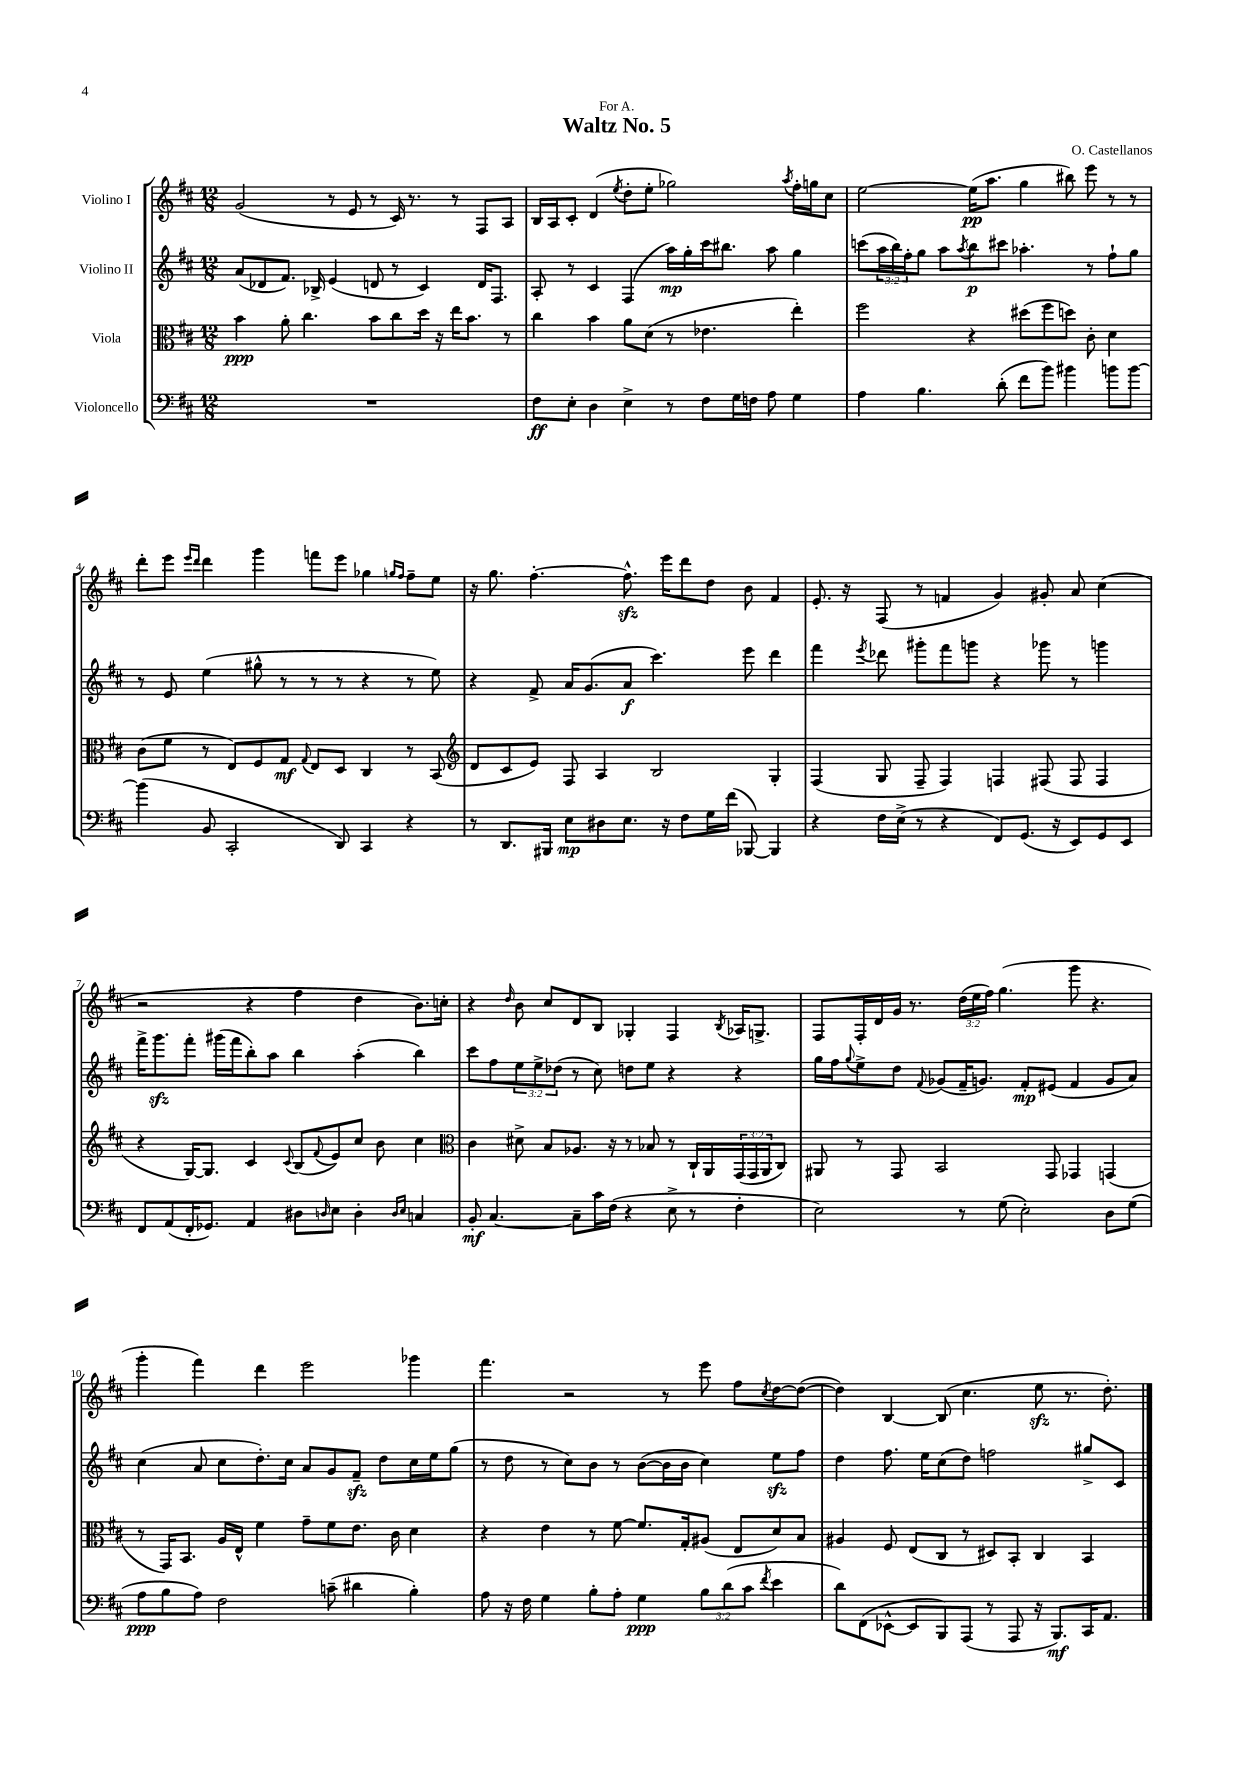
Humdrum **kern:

**kern	**kern	**kern	**kern
*staff4	*staff3	*staff2	*staff1
*clefF4	*clefC3	*clefG2	*clefG2
*k[f#c#]	*k[f#c#]	*k[f#c#]	*k[f#c#]
*M12/8	*M12/8	*M12/8	*M12/8
1.r	4b	(8a	(2g
.	.	8d-	.
.	8a'	8.f#)	.
.	4.cc#	.	.
.	.	16B-^	.
.	.	(4e	8r
.	.	.	8e
.	8b	8d	8r
.	8cc#	8r	16c#)
.	.	.	8.r
.	16dd	4c#)	.
.	16r	.	.
.	16ee	.	8r
.	8.b	.	.
.	.	16d	8F#
.	.	8.F#	.
.	8r	.	8A
=	=	=	=
8F#	4cc#	8A'	16B
.	.	.	16A
8E'	.	8r	8c#'
4D	4b	4c#	(4d
.	.	.	8qee
4E^	8a	(4F#	8dd'
.	(8d	.	8ee'
8r	8r	16aa)	2gg-)
.	.	16gg'	.
8F#	4.e-	16ccc#	.
.	.	8.bb#	.
16G	.	.	.
16F	.	.	.
8A	.	8aa	.
.	.	.	8qaa
4G	4ee')	4gg	16ff#'
.	.	.	16gg
.	.	.	8cc#
=	=	=	=
4A	2ff#	(8ccc	[2ee
.	.	24aa	.
.	.	24bb)	.
.	.	24ff#'	.
4.B	.	8gg	.
.	.	8aa	.
.	.	8qaa	.
.	4r	8bb	(16ee]
.	.	.	8.aa
(8d'	.	8ccc#	.
8f#	(8dd#	4.aa-'	4gg
8b)	8ff#	.	.
4b#	8dd)	.	8bb#)
.	8c#'	8r	8eee
8b	4d	8ff#`	8r
[8b	.	8gg	8r
=	=	=	=
(4b]	(8c#	8r	8ddd'
.	8f#	8e	8eee
.	.	.	16qqeee
.	.	.	16qqddd
8BB	8r	(4ee	4ddd
2CC#'	8E)	.	.
.	8F#	8gg#^^	4ggg
.	8G	8r	.
.	8qqG	.	.
.	8E	8r	8fff
8DD)	8D	8r	8eee
4CC#	4C#	4r	4gg-
.	.	.	16qqgg
.	.	.	16qqff#
4r	8r	8r	8ff#~
.	(8BB	8ee)	8ee
=	=	=	=
*	*clefG2	*	*
8r	8d	4r	16r
.	.	.	8.gg
8.DD	8c#	.	.
.	8e)	8f#^	[4.ff#'
16BBB#	.	.	.
8E	8F#	16a	.
.	.	(8.g	.
8D#	4A	.	.
8.E	.	8a	8.ff#^^]
.	2B	4.ccc#)	.
16r	.	.	16eee
8F#	.	.	8ddd
16G	.	.	8dd
(16f#	.	.	.
[8BBB-)	.	8eee	8b
4BBB-]	4G'	4ddd	4f#
=	=	=	=
4r	(4F#	4fff#	8.e'
.	.	.	16r
.	.	8qeee	.
16F#	8G	8ddd-	(8F#
(16E^	.	.	.
8r	8F#~	8ggg#'	8r
4r	4F#)	8fff#	4f
.	.	8ggg	.
8FF#)	4F	4r	4g)
(8.GG	.	.	.
.	(8F#	8ggg-	8g#'
16r	.	.	.
8EE)	8F#	8r	8a
8GG	4F#	4ggg	(4cc#
8EE	.	.	.
=	=	=	=
8FF#	4r	16fff#^	2r
.	.	8.ggg	.
(8AA	.	.	.
16FF#'	[16G)	8fff#'	.
8.GG-)	8.G]	.	.
.	.	(16ggg#	.
.	.	16fff#	.
4AA	4c#	8bb')	4r
.	.	8aa	.
.	8qqc#	.	.
8D#	(8B	4bb	4ff#
16qqD	8qqf#	.	.
8E	8e)	.	.
4D'	8cc#	(4aa'	4dd
.	8b	.	.
16qqD	.	.	.
16qqE	.	.	.
4C	4cc#	4bb)	8.b)
.	.	.	16cc'
=	=	=	=
*	*clefC3	*	*
8BB'	4c#	8ccc#	4r
[4.C#	.	8ff#	.
.	.	.	16qqdd
.	8d#^	12ee	8b
.	.	12ee^	.
.	8B	.	8cc#
.	.	(12dd-	.
8C#~]	8.A-	8r	8d
16c#	.	8cc#)	8B
(16F#	16r	.	.
4r	8r	8dd	4G-'
.	8B-	8ee	.
8E^	8r	4r	4F#
8r	16C#`	.	.
.	16AA	.	.
.	.	.	8qB
4F#'	(24GG	4r	16A-
.	24GG	.	.
.	.	.	8.G^
.	24AA	.	.
.	8C#)	.	.
=	=	=	=
2E)	8AA#	16gg	8F#
.	.	16ff#	.
.	.	8qqgg	.
.	8r	8ee^	16F#'
.	.	.	16d
.	8GG	8dd	16g
.	.	.	8.r
.	.	8qqf#	.
.	2BB	(8g-	.
8r	.	16f#~	(24dd
.	.	.	24ee
.	.	8.g)	.
.	.	.	24ff#)
(8G	.	.	(4.gg
2E')	.	8f#'	.
.	8GG	(8e#	.
.	4GG-	4f#	8ggg
.	.	.	4.r
8D	(4GG	8g	.
(8G	.	8a)	.
=	=	=	=
8A	8r	(4cc#	4ggg'
8B	16GG)	.	.
.	8.BB	.	.
8A)	.	8a	4fff#)
2F#	16A	8cc#	.
.	16E^^	.	.
.	4f#	8.dd')	4ddd
.	.	16cc#	.
.	8g~	8a	2eee
(8c~	8f#	8g	.
4d#	8.e	8f#~	.
.	.	8dd	.
.	16c#	.	.
4B')	4d	16cc#	4ggg-
.	.	16ee	.
.	.	(8gg	.
=	=	=	=
8A	4r	8r	4.fff#
16r	.	8dd	.
16F#	.	.	.
4G	4e	8r	.
.	.	8cc#)	2r
8B'	8r	8b	.
8A'	[8f#	8r	.
4G	8.f#]	([8b	.
.	.	16b]	8r
.	16G'	16b	.
12B	(8A#	4cc#)	8eee
(12d	.	.	.
.	8E	.	8ff#
12c#	.	.	.
8qf#	.	.	8qcc#
4e	8d)	8ee	[8dd
.	8B	8ff#	(8dd_
=	=	=	=
8d)	4A#	4dd	4dd])
(8FF#	.	.	.
[8EE-^^	8F#	8.ff#	[4B
8EE-]	(8E	.	.
.	.	16ee	.
8BBB)	8C#	(8cc#	(8B]
(8AAA	8r	8dd)	4.cc#
8r	8D#)	2ff	.
8AAA	8BB'	.	.
16r	4C#	.	8ee
8.BBB)	.	.	.
.	.	.	8.r
16CC#	4BB	8gg#^	.
8.AA	.	.	8.dd')
.	.	8c#	.
==	==	==	==
*-	*-	*-	*-
